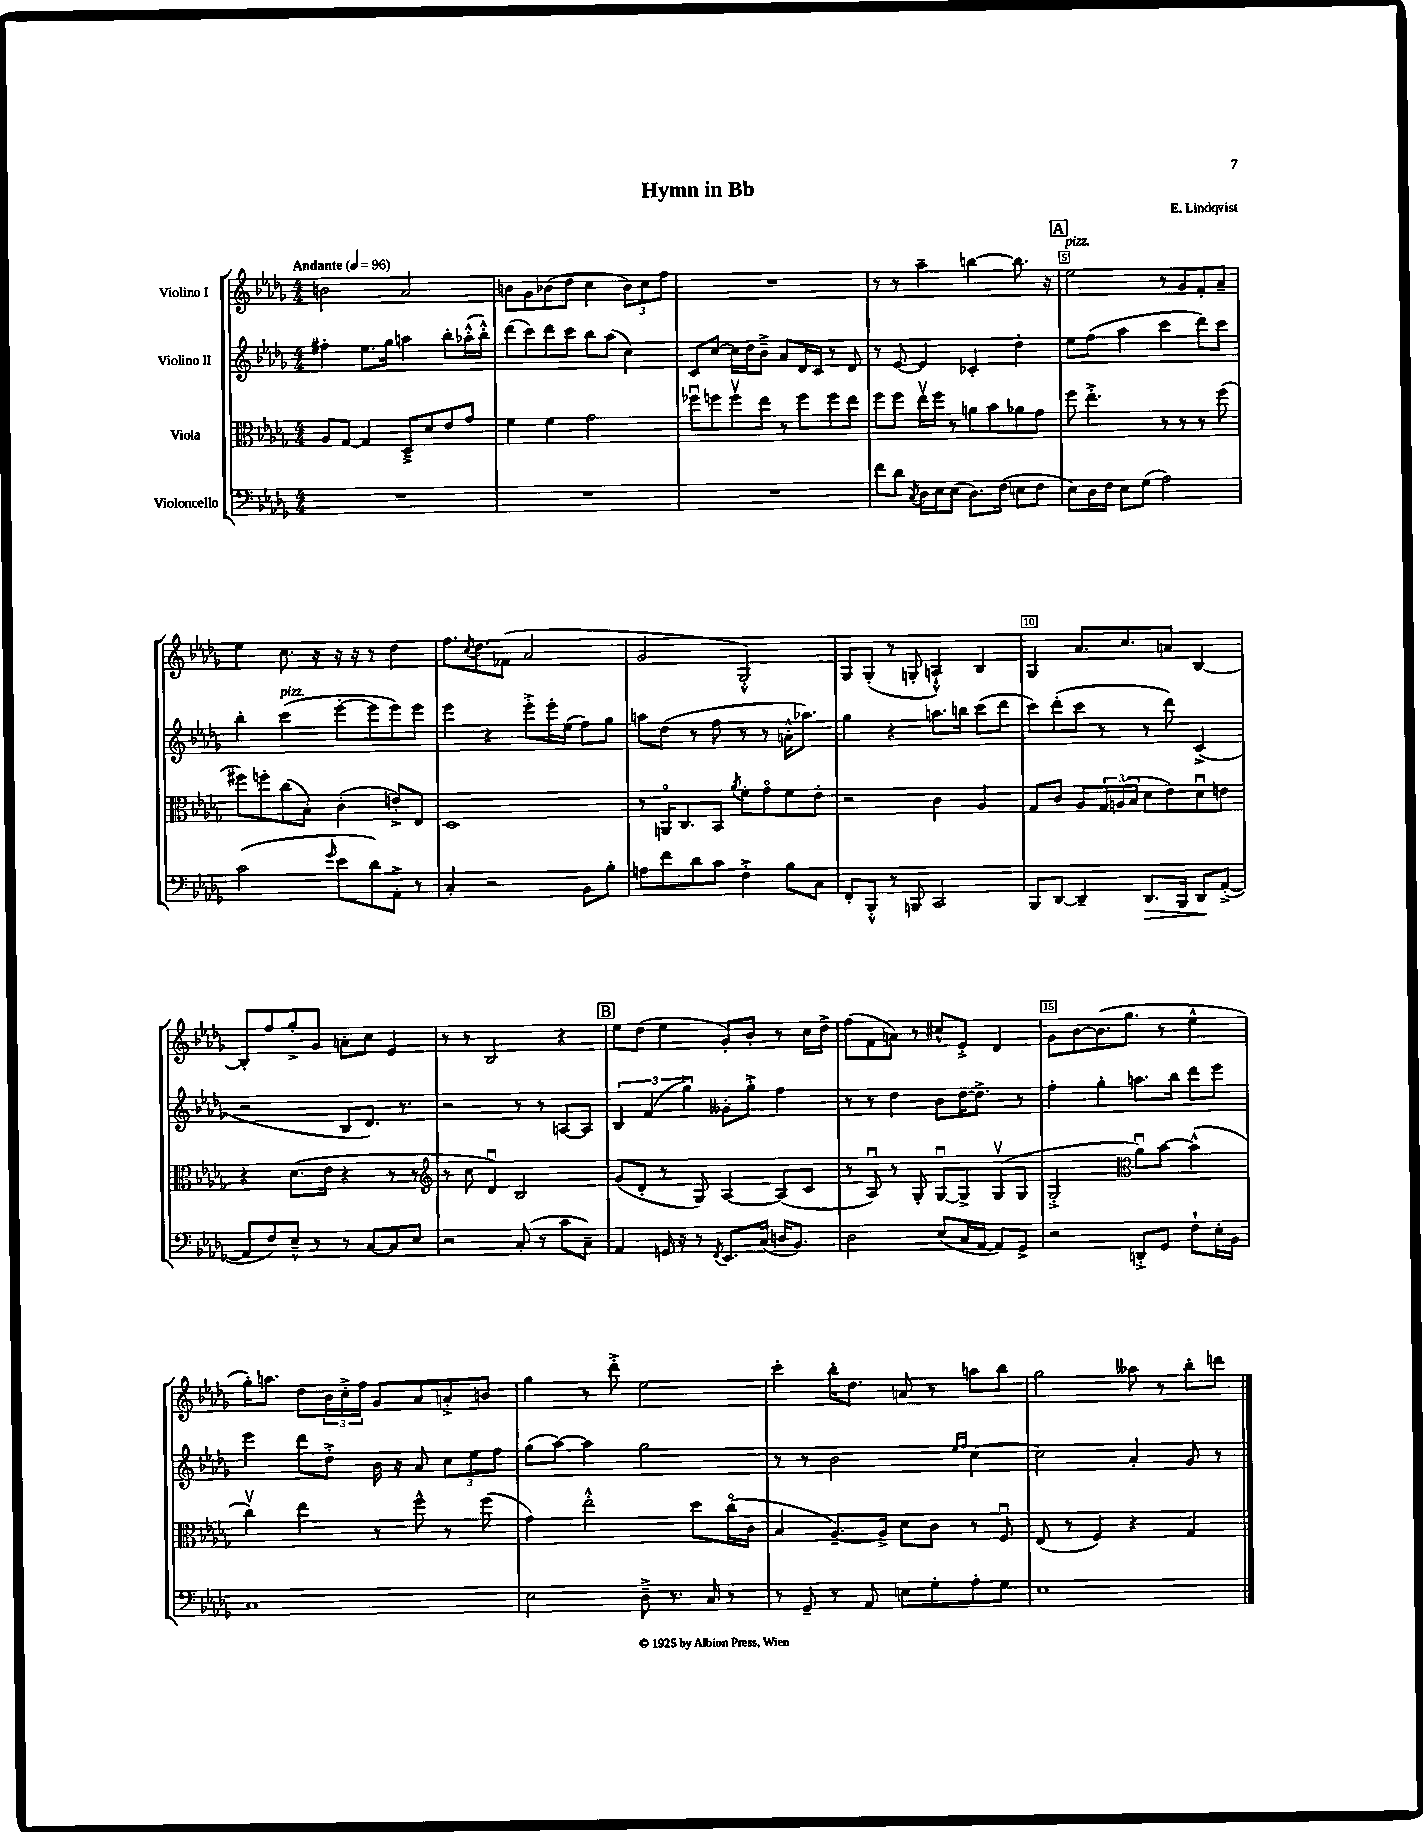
\header { title = "Hymn in Bb" composer = "E. Lindqvist" }
<<
\new StaffGroup <<
\new Staff = "s0" \with { instrumentName = "Violino I" } {
    \clef treble \key des \major \numericTimeSignature \time 4/4 \tempo "Andante" 4 = 96
    b'2 aes'2 |
    b'8 ges'8 bes'8( des''8 c''4 \tuplet 3/2 { bes'8) c''8 f''8 } |
    R1 |
    r8 r8 aes''4-- b''4~ b''8. r16 |
    \mark \markup { \box "A" } ees''2^\markup { \italic "pizz." } r8 ges'8 f'8-. aes'8-- |
    ees''4 c''8. r16 r16 r16 r8 des''4 |
    f''8. \acciaccatura { c''8 } des''8. fes'8( aes'2 |
    ges'2 ges2-.-^) |
    ges8 ges8-.( r8 g8-. a4-!-^) bes4 |
    ges4 aes'8. c''8. a'8 bes4~ |
    bes8-. f''8 ges''8-.-> ges'8 a'8-. c''8 ees'4 |
    r8 r8 bes2 r4 |
    \mark \markup { \box "B" } ees''8 des''8( ees''4 ges'8-.) bes'8-. r8 c''16 des''16-> |
    f''8( f'8 a'8) r8 cis''8-^ ees'8-.-> des'4 |
    ges'8 bes'8~ bes'8.( ges''8. r8 ees''4-^ |
    ges''16-.) a''8. des''8 \tuplet 3/2 { bes'16 c''16-.-> f''16 } ges'8 aes'8 a'8-.-> b'8 |
    ges''4 r8 des'''8-.-> ees''2 |
    c'''4-. bes''16-. des''8. a'8 r8 a''8 bes''8 |
    ges''2 aeses''8 r8 bes''8-. d'''8 \bar "|." |
}
\new Staff = "s1" \with { instrumentName = "Violino II" } {
    \clef treble \key des \major \numericTimeSignature \time 4/4
    fis''4-. ees''8. ges''16 a''4 bes''8-. aes''16-.-^( bes''16-.-^) |
    des'''8( c'''8) des'''8 c'''8 bes''8 aes''8( c''4) |
    c'8 c''8~ c''16 des''16 bes'8---> aes'8 des'16 c'16 r8 des'8 |
    r8 ees'8~ ees'4 ces'4-. des''4-. |
    \mark \markup { \box "A" } ees''8 f''8( aes''4 c'''4 des'''8) c'''8 |
    bes''4-. c'''4^\markup { \italic "pizz." }( ees'''8~-. ees'''8 ees'''8) ees'''8 |
    ees'''4 r4 ees'''8-.-> ees'''16-. ees''16( f''8) ges''8 |
    a''8 des''8( r8 f''8 r8 r8 a'16-.-^ aes''8.) |
    ges''4 r4 a''8. b''16 c'''8( des'''8 |
    c'''8) des'''8-.( c'''8 r8 r8 des'''8) c'4->( |
    r2 bes8 des'8.) r8. |
    r2 r8 r8 a8~ a8 |
    \mark \markup { \box "B" } \tuplet 3/2 { bes4 f'4( ges''4->) } geses'8-. ges''8-.-> f''4 |
    r8 r8 des''4 bes'8 des''16~ des''8.-> r8 |
    f''4-. ges''4-. a''8. bes''16 des'''8 ees'''8 |
    ees'''4 des'''8 des''8-.-> bes'16 r16 aes'8 \tuplet 3/2 { c''8 ees''8 f''8 } |
    ges''8( aes''8~) aes''4 ges''2 |
    r8 r8 bes'2 \grace { ees''16 f''16 } c''4~ |
    c''2 aes'4-. ges'8 r8 \bar "|." |
}
\new Staff = "s2" \with { instrumentName = "Viola" } {
    \clef alto \key des \major \numericTimeSignature \time 4/4
    aes8 ges8~ ges4 des8---> des'8 ees'8 ges'8 |
    f'4 f'4 ges'2 |
    fes''8\downbow f''8 f''8\upbow ees''8 r8 f''8 f''8 ees''8 |
    f''8 f''8 ees''16\upbow f''16 r8 a'8 bes'8 aes'8 ges'8 |
    \mark \markup { \box "A" } f''8 ees''4.-.-> r8 r8 r8 f''8( |
    fis''8) f''8-. c''8( bes8-.) c'4-.( e'8-.->) ees8 |
    des1 |
    r8 a,16\flageolet c8. bes,8 \acciaccatura { aes'8 } f'8-. ges'8\flageolet f'8 ees'8-. |
    r2 c'4 aes4 |
    ges8 c'8 aes8 \tuplet 3/2 { ges16 a16( bes16 } des'8 ees'8) des'8\downbow e'8 |
    r4 des'8.( ees'16 r4 r8 r8 |
    \clef treble r8 c''8 des'4\downbow) bes2 |
    \mark \markup { \box "B" } ges'8( des'8-. r8 ges8) aes4~ aes8( c'8 |
    r8 aes8\downbow) r8 ges8-. ges8~\downbow ges8-> ges8\upbow( ges8 |
    ges2-.-> \clef alto aes'8\downbow) bes'8~ bes'4-^( |
    c''4\upbow) ees''4 r8 f''8-^ r8 f''8( |
    ges'4) ees''2-.-^ des''8 c''16\flageolet( c'16 |
    bes4 aes8.~--) aes16-> des'8 c'8 r8 f8\downbow |
    ees8( r8 f4) r4 ges4 \bar "|." |
}
\new Staff = "s3" \with { instrumentName = "Violoncello" } {
    \clef bass \key des \major \numericTimeSignature \time 4/4
    R1 |
    R1 |
    R1 |
    f'8 des'8 \acciaccatura { c8 } des16 ees16 ees8( des8.) f16( e8 f8 |
    \mark \markup { \box "A" } ees8) des16 f16 ees8 ges8( aes2) |
    c'2( \grace { ges'16 } ees'8 des'8) aes,8-.-> r8 |
    c4-. r2 bes,8 bes8-. |
    a8 f'8 des'8 c'8 f4-.-> bes8 c8 |
    f,8-. bes,,8-.-^ r8 b,,8 c,2 |
    bes,,8 des,8~ des,4-- des,8.\> bes,,16 des,8\! aes,8~-.->( |
    aes,8 f8) ees8---^ r8 r8 c8~ c8 ees8 |
    r2 c8-.( r8 c'8 c8--) |
    \mark \markup { \box "B" } aes,4 g,16 r16 r8 \acciaccatura { f,8 } ees,8. c16( d16 bes,8.) |
    des2 ees8( c16 aes,16~ aes,8) ges,8-> |
    r2 d,8-.-> ges,8 f8-! ees16-. bes,16 |
    c1 |
    ees2 des8---> r8. c16 r8 |
    r8 ges,8-- r8 aes,8 e8 ges8-. aes8-. ges8 |
    ees1 \bar "|." |
}
>>
>>
\layout { \context { \Score \override BarNumber.break-visibility = ##(#f #t #t) barNumberVisibility = #(every-nth-bar-number-visible 5) \override BarNumber.stencil = #(make-stencil-boxer 0.1 0.3 ly:text-interface::print) } }
